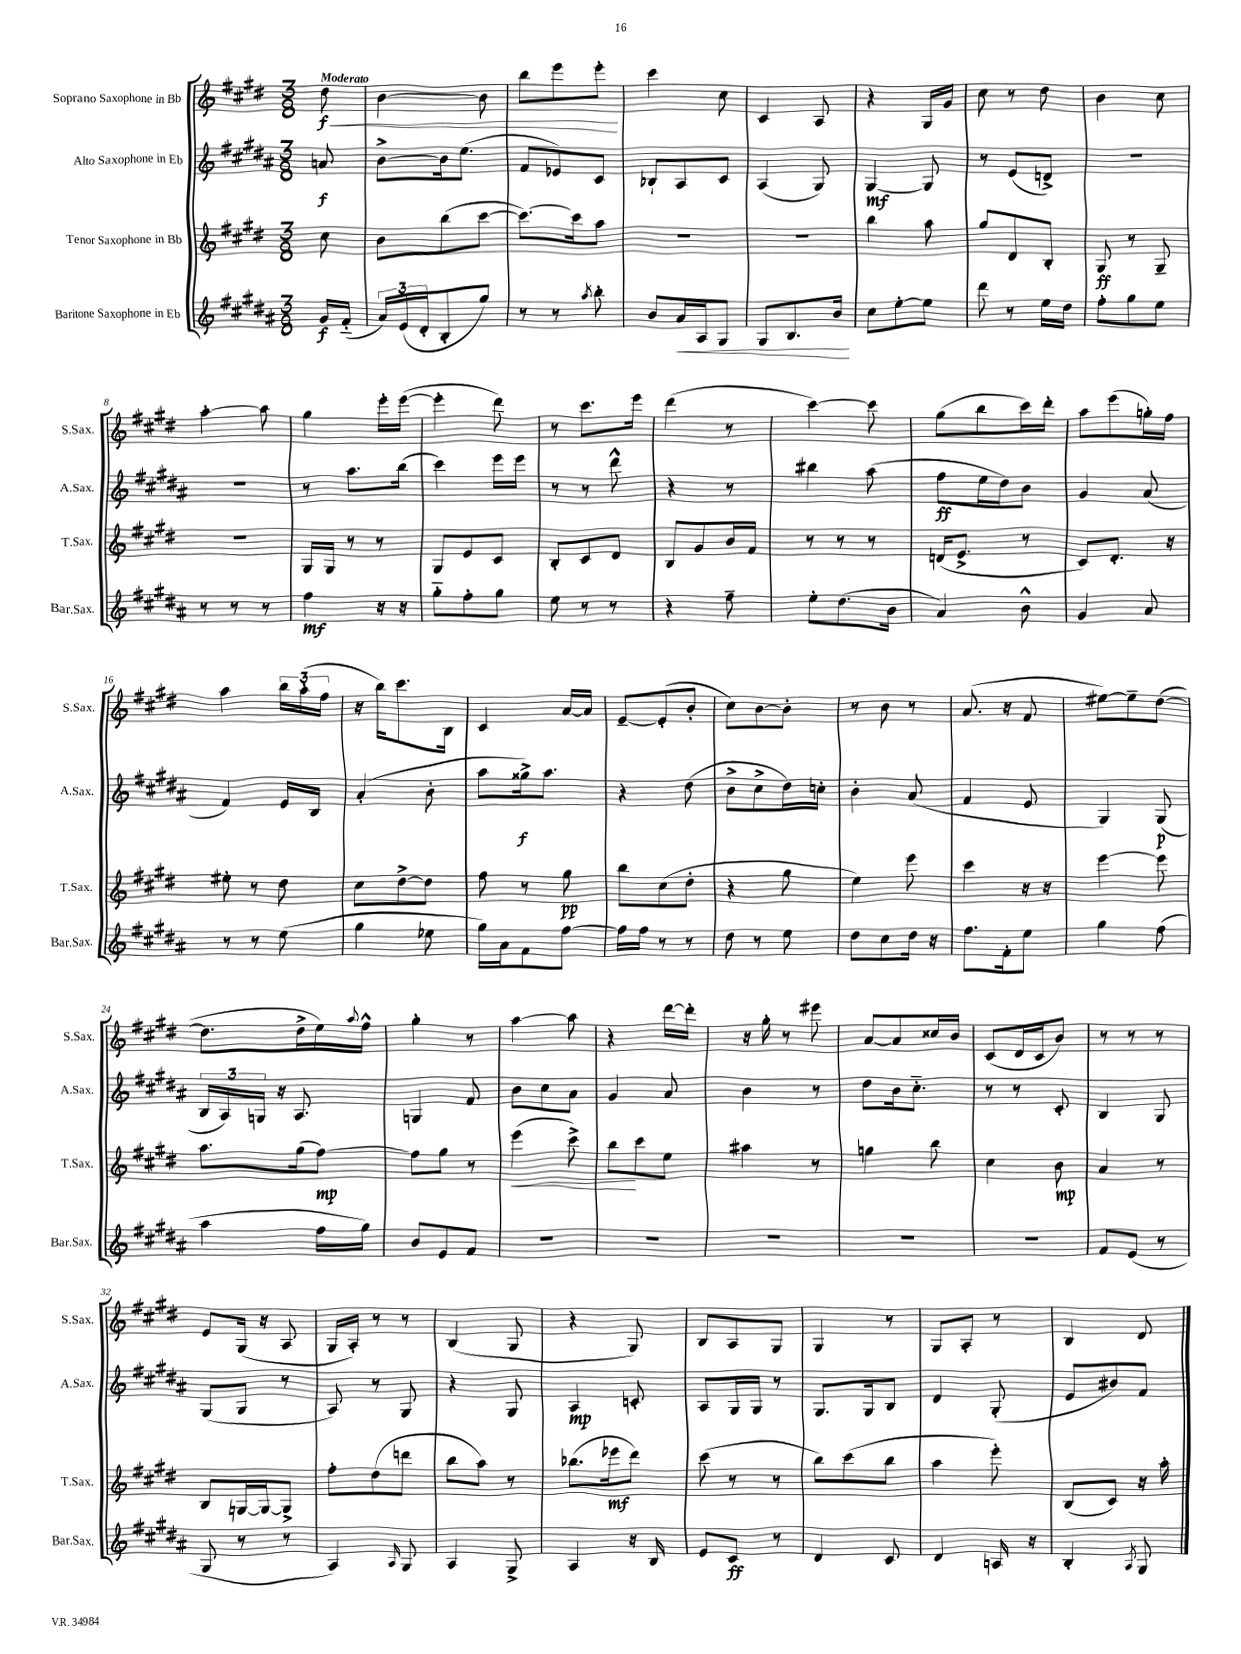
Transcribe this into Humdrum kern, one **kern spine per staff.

**kern	**kern	**kern	**kern
*staff4	*staff3	*staff2	*staff1
*clefG2	*clefG2	*clefG2	*clefG2
*k[f#c#g#d#a#]	*k[f#c#g#d#]	*k[f#c#g#d#a#]	*k[f#c#g#d#]
*M3/8	*M3/8	*M3/8	*M3/8
16g#	8cc#	8a	8dd#
(16f#'~	.	.	.
=	=	=	=
24a#)	8b	[8b^	[4b
(24e	.	.	.
24d#'	.	.	.
8B'	(8bb	16b]	.
.	.	(8.ee	.
8gg#)	[8ccc#	.	8b]
=	=	=	=
8r	8.ccc#_)	8f#	8bb
8r	.	8e-)	8eee
.	16ccc#]	.	.
8qaa#	.	.	.
8bb'	8aa	8c#	8eee'
=	=	=	=
8b	4.r	8B-`	4ccc#
16a#	.	8A#	.
16A#	.	.	.
8G#	.	8c#	8cc#
=	=	=	=
8G#	4.r	(4A#	4c#
8.B	.	.	.
.	.	8G#)	8A
16b	.	.	.
=	=	=	=
8cc#	4bb	[4G#	4r
[8ee'	.	.	.
8ee]	8aa	8G#]	16G#
.	.	.	16g#
=	=	=	=
8ddd#	8gg#	8r	8cc#
8r	8d#	(8e	8r
16ee	8B'	8d^)	8dd#
16dd#	.	.	.
=	=	=	=
8ff#'	8G#	4.r	4b
8gg#	8r	.	.
8ee	8G#~	.	8cc#
=	=	=	=
8r	4.r	4.r	[4aa'
8r	.	.	.
8r	.	.	8aa]
=	=	=	=
4ff#	16G#	8r	4gg#
.	16G#	.	.
.	8r	8.aa#	.
16r	8r	.	16eee'
16r	.	(16bb	([16eee
=	=	=	=
8gg#'~	8G#	4ccc#)	4eee']
8ff#'	8e	.	.
8gg#	8c#	16eee	8ddd#)
.	.	16eee	.
=	=	=	=
8ee	8B'	8r	8r
8r	8c#	8r	8.ccc#
8r	8d#	8ddd#^^	.
.	.	.	16eee
=	=	=	=
4r	8B	4r	(4ddd#
.	8g#	.	.
8ff#~	16b	8r	8r
.	16f#	.	.
=	=	=	=
8ee'	8r	4bb#	[4ccc#)
(8.dd#	8r	.	.
.	8r	(8aa#	8ccc#]
16b	.	.	.
=	=	=	=
4a#)	(16d	8ff#	(8gg#
.	8.e^	.	.
.	.	16ee	8bb
.	.	16dd#)	.
8b^^	8r	8b	16ccc#)
.	.	.	16ddd#'
=	=	=	=
4g#	8c#)	4g#	8aa
.	8.d#'	.	(8eee
8a#	.	(8a#	16gg')
.	16r	.	16ff#
=	=	=	=
8r	8ee#'	4f#)	4aa
8r	8r	.	.
(8ee	8dd#	16e	24bb
.	.	.	(24aa'
.	.	16B	.
.	.	.	24ff#
=	=	=	=
4gg#	8cc#	(4a#'	16r
.	.	.	16bb)
.	[8dd#^	.	8.ccc#
8ee-	8dd#]	8b'	.
.	.	.	16B
=	=	=	=
16gg#)	8ff#	8aa#	4c#
16a#	.	.	.
8f#	8r	16gg##^)	.
.	.	8.aa#	.
[8ff#	8gg#	.	[16a
.	.	.	16a]
=	=	=	=
16ff#]	8bb	4r	[8e~
16ff#	.	.	.
8r	(8cc#	.	(8e']
8r	8dd#'	(8dd#	8b'
=	=	=	=
8dd#	4r	8b^	8cc#)
8r	.	8cc#^	[8b
8ee	8gg#	16dd#)	8b']
.	.	16cc'	.
=	=	=	=
8dd#	4ee)	4b'	8r
8cc#	.	.	8b
16dd#	8eee	(8a#	8r
16r	.	.	.
=	=	=	=
8.ff#	4ccc#	4f#	(8.a
16f#'	.	.	16r
8ee	16r	8e	8f#
.	16r	.	.
=	=	=	=
4gg#	[4eee	4G#)	[8ee#)
.	.	.	8ee#~]
(8ff#	8eee]	(8G#	([8dd#
=	=	=	=
4aa#	8.aa	24B	8.dd#]
.	.	24A#)	.
.	.	24G	.
.	.	16r	.
.	(16gg#	8.A#	16dd#^
16ff#	[8ff#)	.	16ee)
.	.	.	8qqaa
16gg#)	.	.	16ff#^^
=	=	=	=
8b	8ff#]	4G	4gg#'
8e	8gg#	.	.
8f#	8r	8f#	8r
=	=	=	=
4.r	(4eee	8b	[4aa
.	.	8cc#	.
.	8ccc#^)	8a#	8aa]
=	=	=	=
4.r	8bb	4g#	4r
.	8ccc#	.	.
.	8ee	8a#	[16ddd#
.	.	.	16ddd#']
=	=	=	=
4.r	4aa#	4b	16r
.	.	.	16gg#'
.	.	.	8r
.	8r	8r	8eee#
=	=	=	=
4.r	4gg	8dd#	[8a
.	.	16b	8a]
.	.	8.cc#'~	.
.	8bb	.	16cc##
.	.	.	16b
=	=	=	=
4.r	4cc#	8r	(8c#
.	.	8r	16d#
.	.	.	16c#
.	8b	8c#'	8b)
=	=	=	=
8f#	4a	4B	8r
(8e	.	.	8r
8r	8r	8G#	8r
=	=	=	=
8G#	8B	(8G#	8e
8r	[16G	8G#	(16G#
.	16G_	.	16r
8r	8G^]	8r	8A
=	=	=	=
4A#)	8ff#'	8A#)	16G#
.	.	.	16A')
.	(8dd#	8r	8r
16qqA#	.	.	.
8G#	8ddd	8G#	8r
=	=	=	=
4A#	8bb	4r	(4B
.	8aa)	.	.
8G#^	8r	8G#	8G#
=	=	=	=
4A#	(8.bb-	4A#	4r
.	16eee-	.	.
16r	8ddd#)	8c'	8G#)
16B	.	.	.
=	=	=	=
8e	(8ccc#	8A#	8B
8c#	8r	16G#	8A
.	.	16G#	.
8r	8r	8r	8G#
=	=	=	=
4d#	8bb)	8.G#	4G#
.	(8ccc#	.	.
.	.	16G#	.
8c#	8bb	8B	8r
=	=	=	=
4d#	4aa	4d#	8G#
.	.	.	8A'
16A	8eee')	(8G#'	8r
16r	.	.	.
=	=	=	=
4B'	(8B	8e	4B
.	8c#)	8b#)	.
8qA#	.	.	.
8G#	16r	8f#	8d#
.	16aa'	.	.
==	==	==	==
*-	*-	*-	*-
